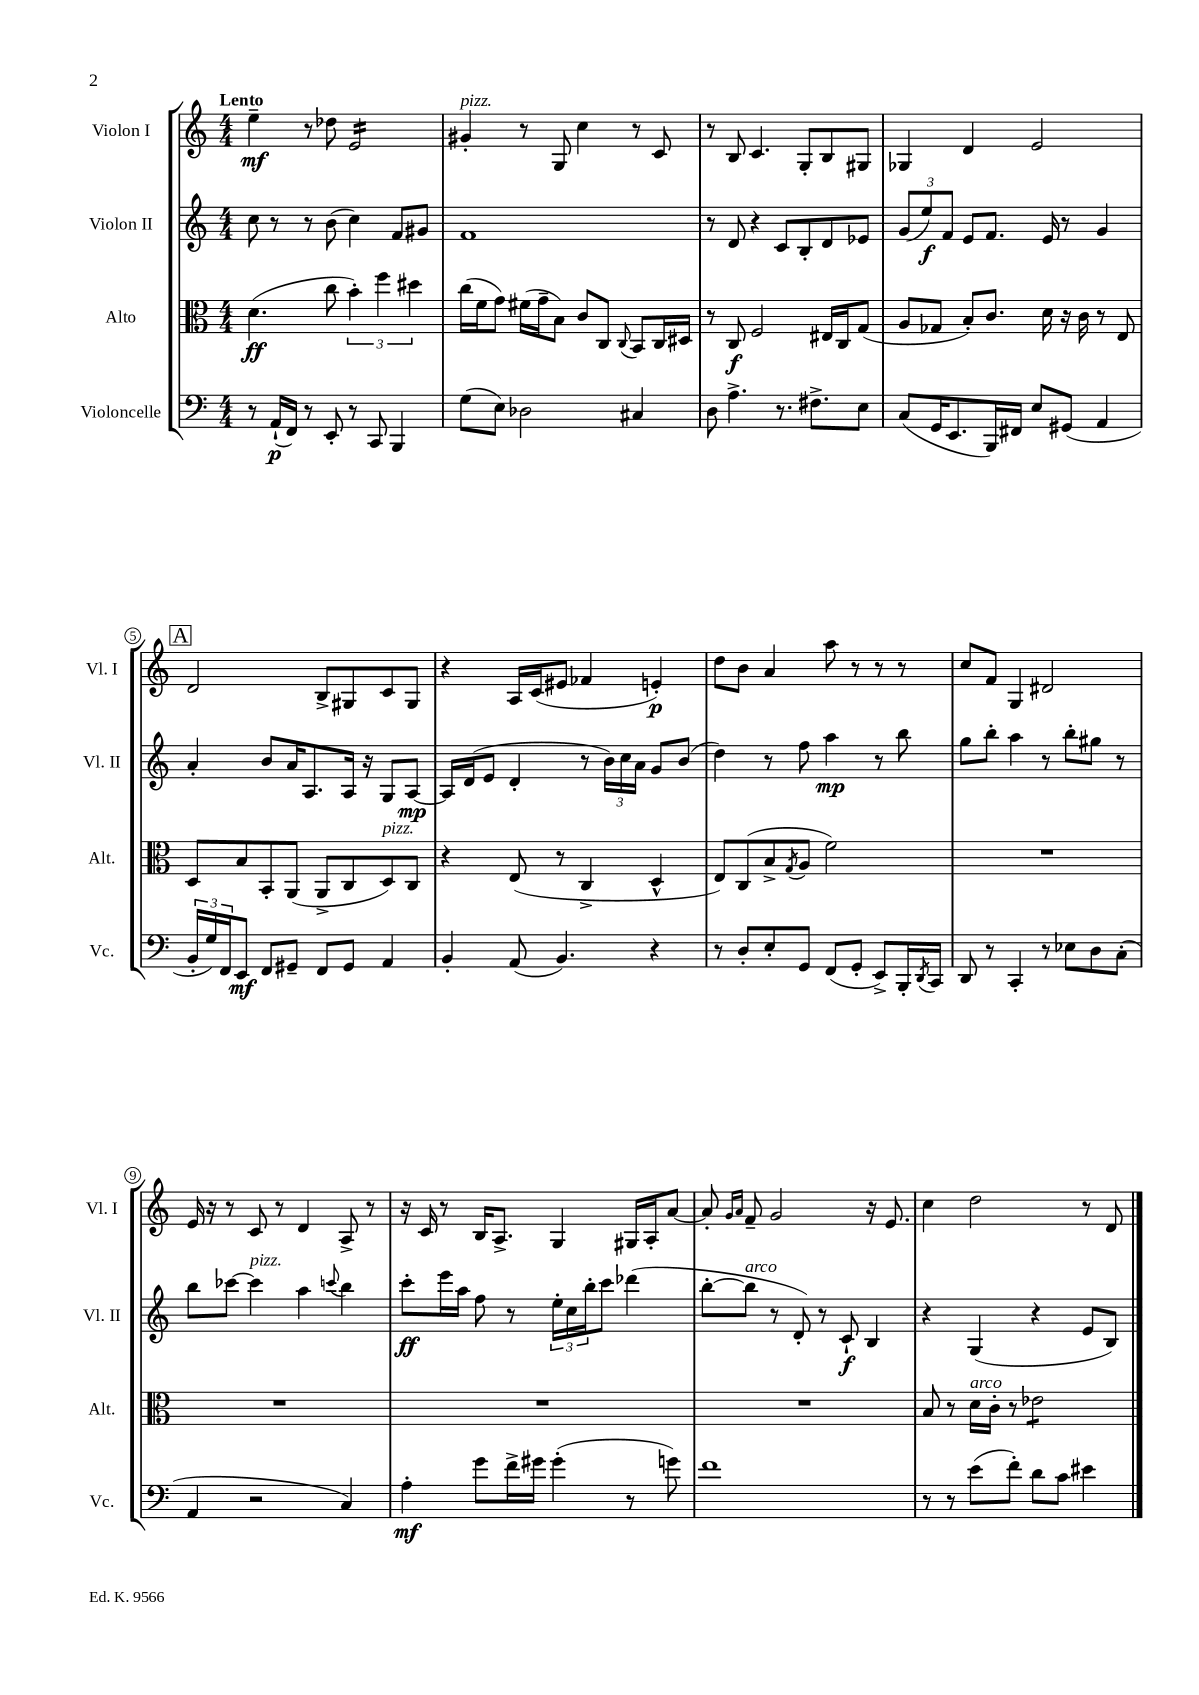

**kern	**kern	**kern	**kern
*staff4	*staff3	*staff2	*staff1
*clefF4	*clefC3	*clefG2	*clefG2
*k[]	*k[]	*k[]	*k[]
*M4/4	*M4/4	*M4/4	*M4/4
8r	(4.d	8cc	4ee~
(16AA`	.	8r	.
16FF)	.	.	.
8r	.	8r	8r
8EE'	8cc	(8b	8dd-
8r	6b')	4cc)	2e
8CC	.	.	.
.	6ff	.	.
4BBB	.	8f	.
.	6dd#	.	.
.	.	8g#	.
=	=	=	=
(8G	(16cc	1f	4g#'
.	16f	.	.
8E)	8g)	.	.
2D-	(16f#	.	8r
.	16g~	.	.
.	8B)	.	8G
.	8c	.	4cc
.	8C	.	.
.	8qqC	.	.
4C#	8BB	.	8r
.	16C	.	8c
.	16D#	.	.
=	=	=	=
8D	8r	8r	8r
4.A^	8C	8d	8B
.	2F	4r	4.c
8.r	.	8c	.
.	.	8B'	8G'
8.F#^	.	.	.
.	16E#	8d	8B
.	16C	.	.
8E	(8G	8e-	8G#
=	=	=	=
(8C	8A	(12g	4G-
.	.	12ee)	.
16GG	8G-	.	.
.	.	12f	.
8.EE	.	.	.
.	8B')	8e	4d
16BBB)	8.c	8.f	.
16FF#	.	.	.
8E	.	.	2e
.	16d	16e	.
(8GG#	16r	8r	.
.	16c	.	.
4AA	8r	4g	.
.	8E	.	.
=	=	=	=
24BB'	8D	4a'	2d
24G)	.	.	.
24FF	.	.	.
8EE	8B	.	.
8FF	8BB'	8b	.
8GG#~	(8AA	16a	.
.	.	8.A	.
8FF	8AA^	.	8B^
8GG#	8C	16A	8G#
.	.	16r	.
4AA	8D)	8G	8c
.	8C	[8A	8G#
=	=	=	=
4BB'	4r	16A]	4r
.	.	(16d	.
.	.	8e	.
(8AA	(8E	4d'	16A
.	.	.	(16c
4.BB)	8r	.	8e#
.	4C^	8r	4f-
.	.	24b)	.
.	.	24cc	.
.	.	24a	.
4r	4D^^	8g	4e')
.	.	(8b	.
=	=	=	=
8r	8E)	4dd)	8dd
8D'	(8C	.	8b
8E'	8B^	8r	4a
.	8qG	.	.
8GG	8A	8ff	.
(8FF	2f)	4aa	8aa
8GG'	.	.	8r
8EE^)	.	8r	8r
16BBB'	.	8bb	8r
8qDD	.	.	.
16CC	.	.	.
=	=	=	=
8DD	1r	8gg	8cc
8r	.	8bb'	8f
4CC'	.	4aa	4G
8r	.	8r	2d#
8E-	.	8bb'	.
8D	.	8gg#	.
(8C'	.	8r	.
=	=	=	=
4AA	1r	8bb	16e
.	.	.	16r
.	.	[8ccc-	8r
2r	.	4ccc-]	8c
.	.	.	8r
.	.	4aa	4d
.	.	8qqccc	.
4C)	.	4bb	8A^
.	.	.	8r
=	=	=	=
4A'	1r	8ccc'	16r
.	.	.	16c
.	.	16eee	8r
.	.	16aa	.
8g	.	8ff	16B
.	.	.	8.A^
16f^	.	8r	.
16g#	.	.	.
(4g#'	.	24ee'	4G
.	.	24cc	.
.	.	24bb'	.
.	.	8ccc	.
8r	.	(4ddd-	16G#
.	.	.	16A'
8g)	.	.	[8a
=	=	=	=
1f	1r	[8bb'	8a']
.	.	.	16qqg
.	.	.	16qqa
.	.	8bb]	8f~
.	.	8r	2g
.	.	8d')	.
.	.	8r	.
.	.	8c`	.
.	.	4B	16r
.	.	.	8.e
=	=	=	=
8r	8B	4r	4cc
8r	8r	.	.
(8e	16d	(4G	2dd
.	16c'	.	.
8f')	8r	.	.
8d	2e-	4r	.
8c	.	.	.
4e#	.	8e	8r
.	.	8B)	8d
==	==	==	==
*-	*-	*-	*-
